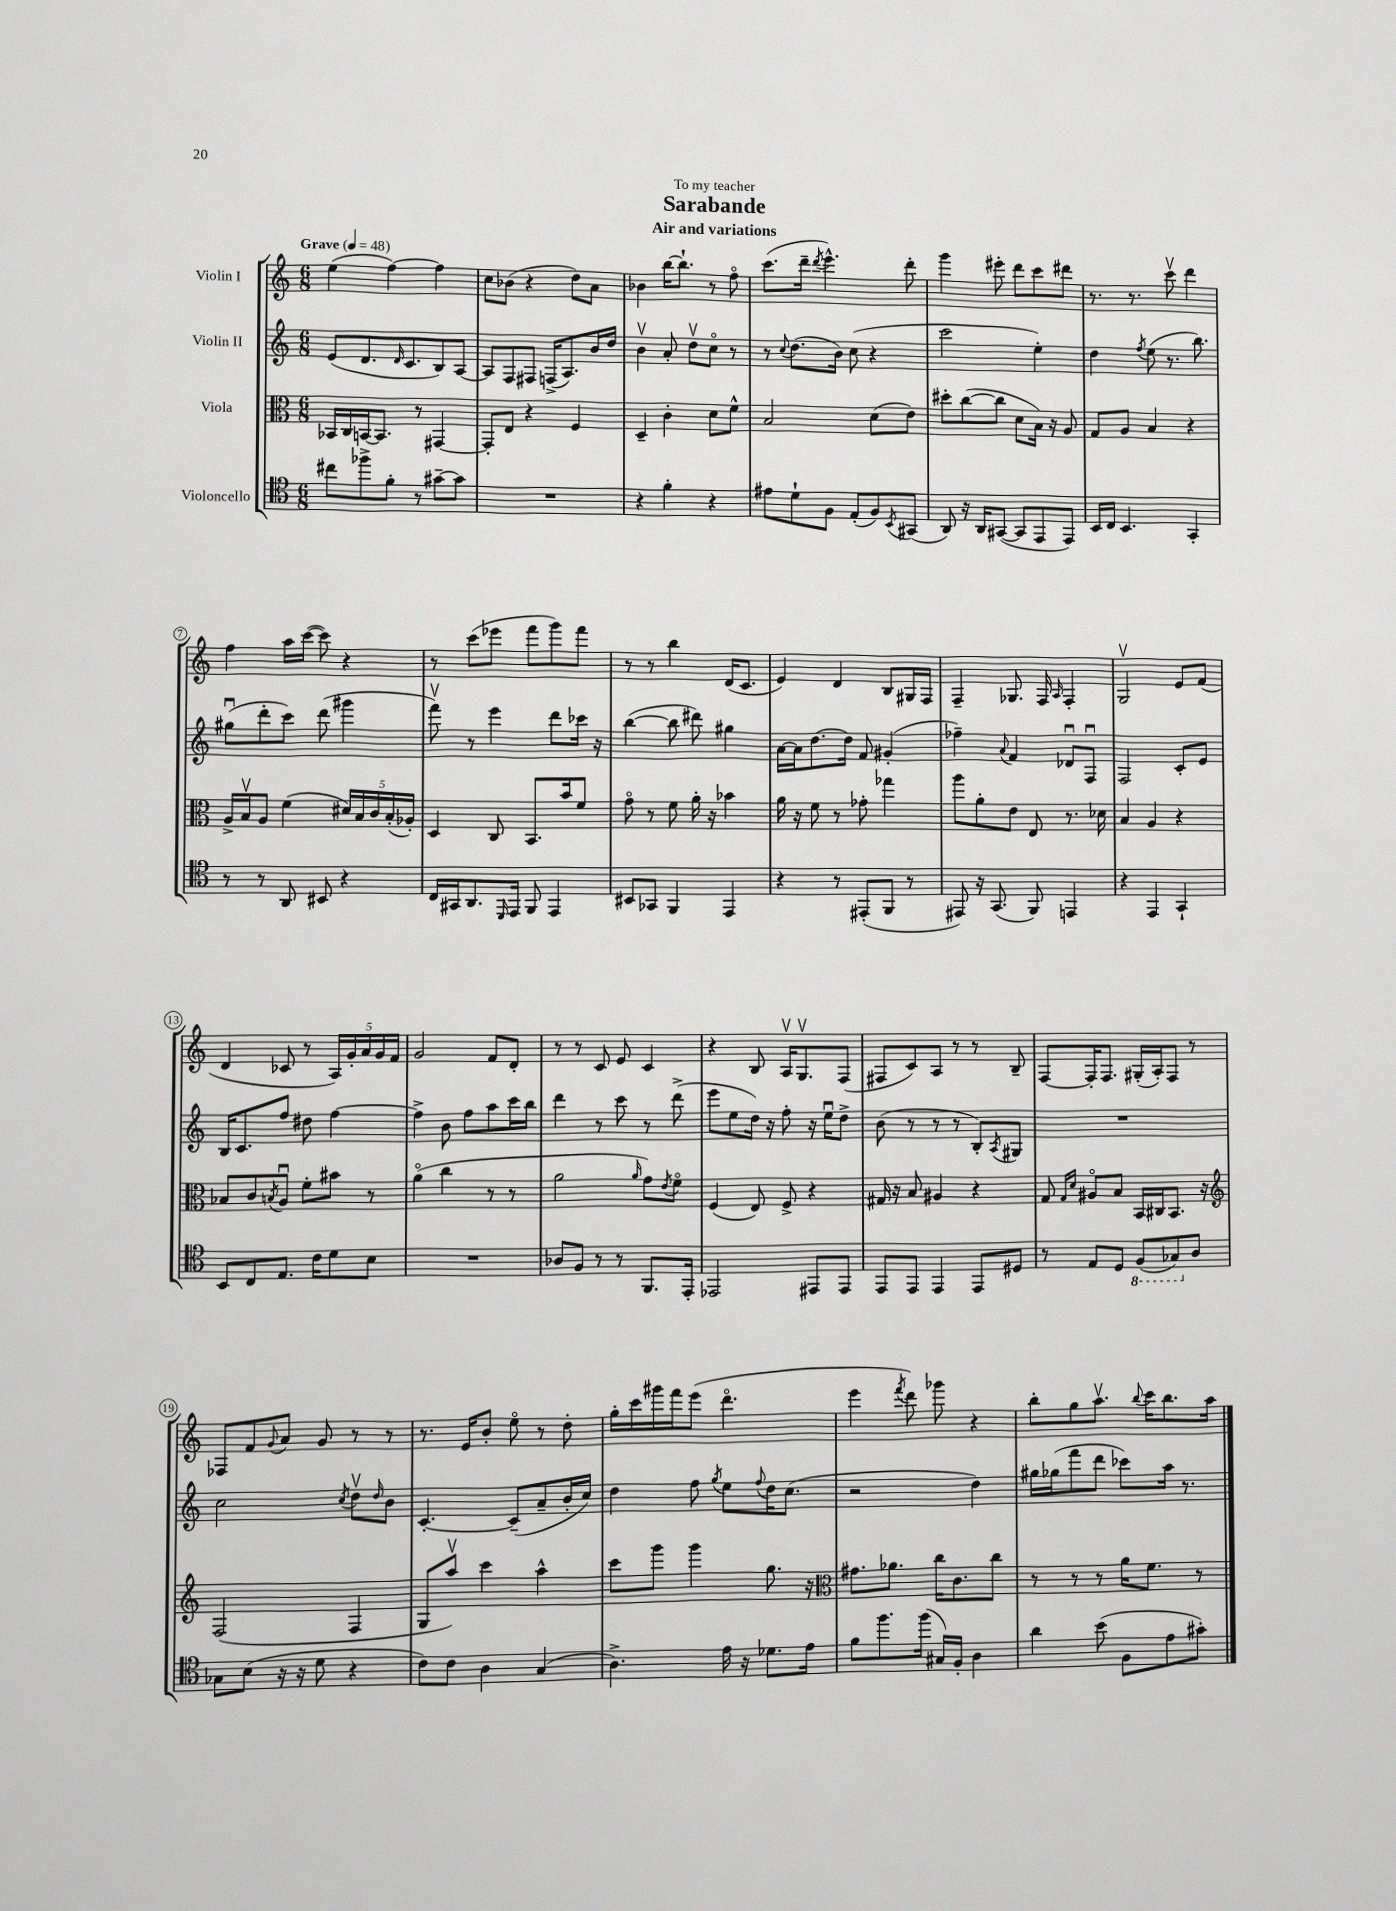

**kern	**kern	**kern	**kern
*staff4	*staff3	*staff2	*staff1
*clefC4	*clefC3	*clefG2	*clefG2
*k[]	*k[]	*k[]	*k[]
*M6/8	*M6/8	*M6/8	*M6/8
*MM48	*MM48	*MM48	*MM48
8cc#	16BB-	(8e	(4ee
.	16C	.	.
8ff-^	[16BB	8.d	.
.	8.BB]	.	.
8f'	.	.	[4ff)
.	.	16qqd	.
.	.	8.c	.
8r	8r	.	.
[8g#~	[4GG#	8B)	4ff]
8g#]	.	[8A	.
=	=	=	=
2.r	8GG#']	8A]	8cc
.	8E	8F	(8b-
.	4r	8F#	4r
.	.	(16F^	.
.	.	8.A)	.
.	4F	.	8dd)
.	.	16b	8a
.	.	16dd	.
=	=	=	=
4r	4D~	4bv	4b-
4f'	4c'	8a'	[16bb
.	.	.	8.bb`]
.	.	8ddv	.
4r	8d	8cco	8r
.	8f^^	8r	8ffo
=	=	=	=
8e#	2B	8r	(8.ccc
.	.	8qqcc	.
8d`	.	(8.dd	.
.	.	.	16ddd~
.	.	.	8qddd
8F	.	.	4.eee^^)
.	.	16b)	.
(8E'	.	(8cc	.
8F)	(8d	4r	.
8qBB	.	.	.
(8GG#	8e)	.	8ddd'
=	=	=	=
8AA)	8dd#'	2ccc	4ggg
16r	([8cc	.	.
16AA	.	.	.
([8GG#	8cc]	.	8eee#'
8GG#]	8d	.	8ddd
8EE	16B)	4ee')	8ccc
.	16r	.	.
8EE)	8A	.	8ddd#
=	=	=	=
16BB	8G	4dd	8.r
16C	.	.	.
4.BB	8A	.	.
.	.	.	8.r
.	.	8qff	.
.	4B	(8ee	.
.	.	8.r	8cccv
4GG'	4r	.	4ddd
.	.	8.bb)	.
=	=	=	=
8r	16A^	(8gg#u	4ff
.	16Bv	.	.
8r	8A	8ddd'	.
8AA	(4f	8ccc)	16aa
.	.	.	([16ccc
8BB#	.	(8ddd	8ccc])
4r	20d#)	4ggg#	4r
.	20B	.	.
.	20c	.	.
.	(20B'	.	.
.	20A-')	.	.
=	=	=	=
16C	4D	8fffv)	8r
16GG#	.	.	.
8.AA	.	8r	(8ccc
.	8C	4eee	8eee-
16qqDD	.	.	.
16EE	.	.	.
8FF	8.BB	.	8fff
4EE	.	8ddd	8ggg)
.	16b	.	.
.	8f	16ccc-	8fff
.	.	16r	.
=	=	=	=
8BB#	8go	([4bb	8r
8GG-	8r	.	8r
4FF	8f	8bb]	4bb
.	16a'	8ddd#)	.
.	16r	.	.
4EE	4b-	4gg#	(16d
.	.	.	8.c
=	=	=	=
4r	16a	[16a	4e)
.	16r	16a]	.
.	8f	[8.dd	.
8r	8r	.	4d
.	.	16dd]	.
(8EE#'	8g-'	8f	.
8FF	4gg-	(4g#'	8B
8r	.	.	16G#
.	.	.	16F
=	=	=	=
8EE#)	8aa	4ff-~)	4F~
16r	8a'	.	.
(8.GG	.	.	.
.	.	8qqa	.
.	8e	4f	8.G-
8FF)	8E	.	.
.	.	.	16F
.	.	.	16qqA
4EE	8.r	8d-u	4F'
.	.	8Fu	.
.	16d-	.	.
=	=	=	=
4r	4B	2F	2Gv
4EE	4A	.	.
4GG`	4r	8c'	8e
.	.	8e	(8f
=	=	=	=
8BB	8B-	16B	4d
.	.	8.c	.
8C	8c	.	.
.	8qB	.	.
8.E	8Au	8ff	8c-
.	8f'	8dd#	8r
16c	.	.	.
8d	8b#	[4ff	20A)
.	.	.	20g'
.	.	.	20a
8B	8r	.	.
.	.	.	20g
.	.	.	20f
=	=	=	=
2.r	(4ao	4ff^]	2g
.	4cc	8b	.
.	.	8ff	.
.	8r	8aa	8f
.	8r	16ccc	8d'
.	.	16bb	.
=	=	=	=
8A-	2a	4ddd	8r
8F	.	.	8r
8r	.	8r	8c
8r	.	8ccc	8e
.	16qqa	.	.
8.FF	8g)	8r	4c
.	8qe	.	.
.	8fo	(8ddd^	.
16EE'	.	.	.
=	=	=	=
2EE-	(4F	8eee	4r
.	.	8ee	.
.	8E)	16dd)	8B
.	.	16r	.
.	8F^	8ff'	16Av
.	.	.	8.Gv
8EE#	4r	16r	.
.	.	16eeu	.
8EE#	.	8dd^	(8F
=	=	=	=
8EE	16G#	(8b	8F#
.	16r	.	.
8EE	8B	8r	8c)
4EE	4A#	8r	8A
.	.	8r	8r
8EE	4r	8B')	8r
.	.	8qA	.
8D#	.	8G#	8B~
=	=	=	=
8r	8G	2.r	[8F
.	16qqG	.	.
.	16qqd	.	.
8E	8A#o	.	16F']
.	.	.	8.F
8D	8B	.	.
(8FF	16BB	.	(16G#'
.	16C#	.	16A')
8GG-)	8.BB	.	8F
8A	.	.	8r
.	16r	.	.
=	=	=	=
*	*clefG2	*	*
8G-	(2F	2cc	8F-
(8B	.	.	8f
.	.	.	8qqg
16r	.	.	8a
16r	.	.	.
8d	.	.	8g
.	.	8qcc	.
4r	4F	8ddv	8r
.	.	16qqdd	.
.	.	8b	8r
=	=	=	=
8c)	8G	[4.c'	8.r
8c	8aav)	.	.
.	.	.	16e
4A	4ccc	.	8b'
.	.	(8c~]	8eeo
(4G	4aa^^	8a~	8r
.	.	16b'	8dd'
.	.	16cc)	.
=	=	=	=
4.A^)	8ccc	4dd	16gg'
.	.	.	16ccc
.	8ggg	.	16ggg#
.	.	.	16fff
.	4ggg	8ff	(8eee
.	.	8qgg	.
16e	.	8ee	4.dddo
16r	.	.	.
.	.	8qqff	.
8.d-	8.gg	16dd	.
.	.	(8.cc	.
16e	16r	.	.
=	=	=	=
*	*clefC3	*	*
8f	8.g#	2r	4eee
8.ff	.	.	.
.	8.a-	.	.
.	.	.	8qfff
.	.	.	8ddd)
(16ff	.	.	.
16G#)	16cc	.	8ggg-
16F'	8.c	.	.
4A	.	4dd)	4r
.	8cc	.	.
=	=	=	=
4a	8r	16gg#	8bb'
.	.	(16gg-	.
.	8r	8fff	8gg
(8b	8r	8ddd	8.aav
8F	16a	8ccc-)	.
.	.	.	8qqbb
.	8.f	.	16ccc
8e	.	16aa	8.bb
.	.	8.r	.
8g#')	8r	.	.
.	.	.	16aa
==	==	==	==
*-	*-	*-	*-
